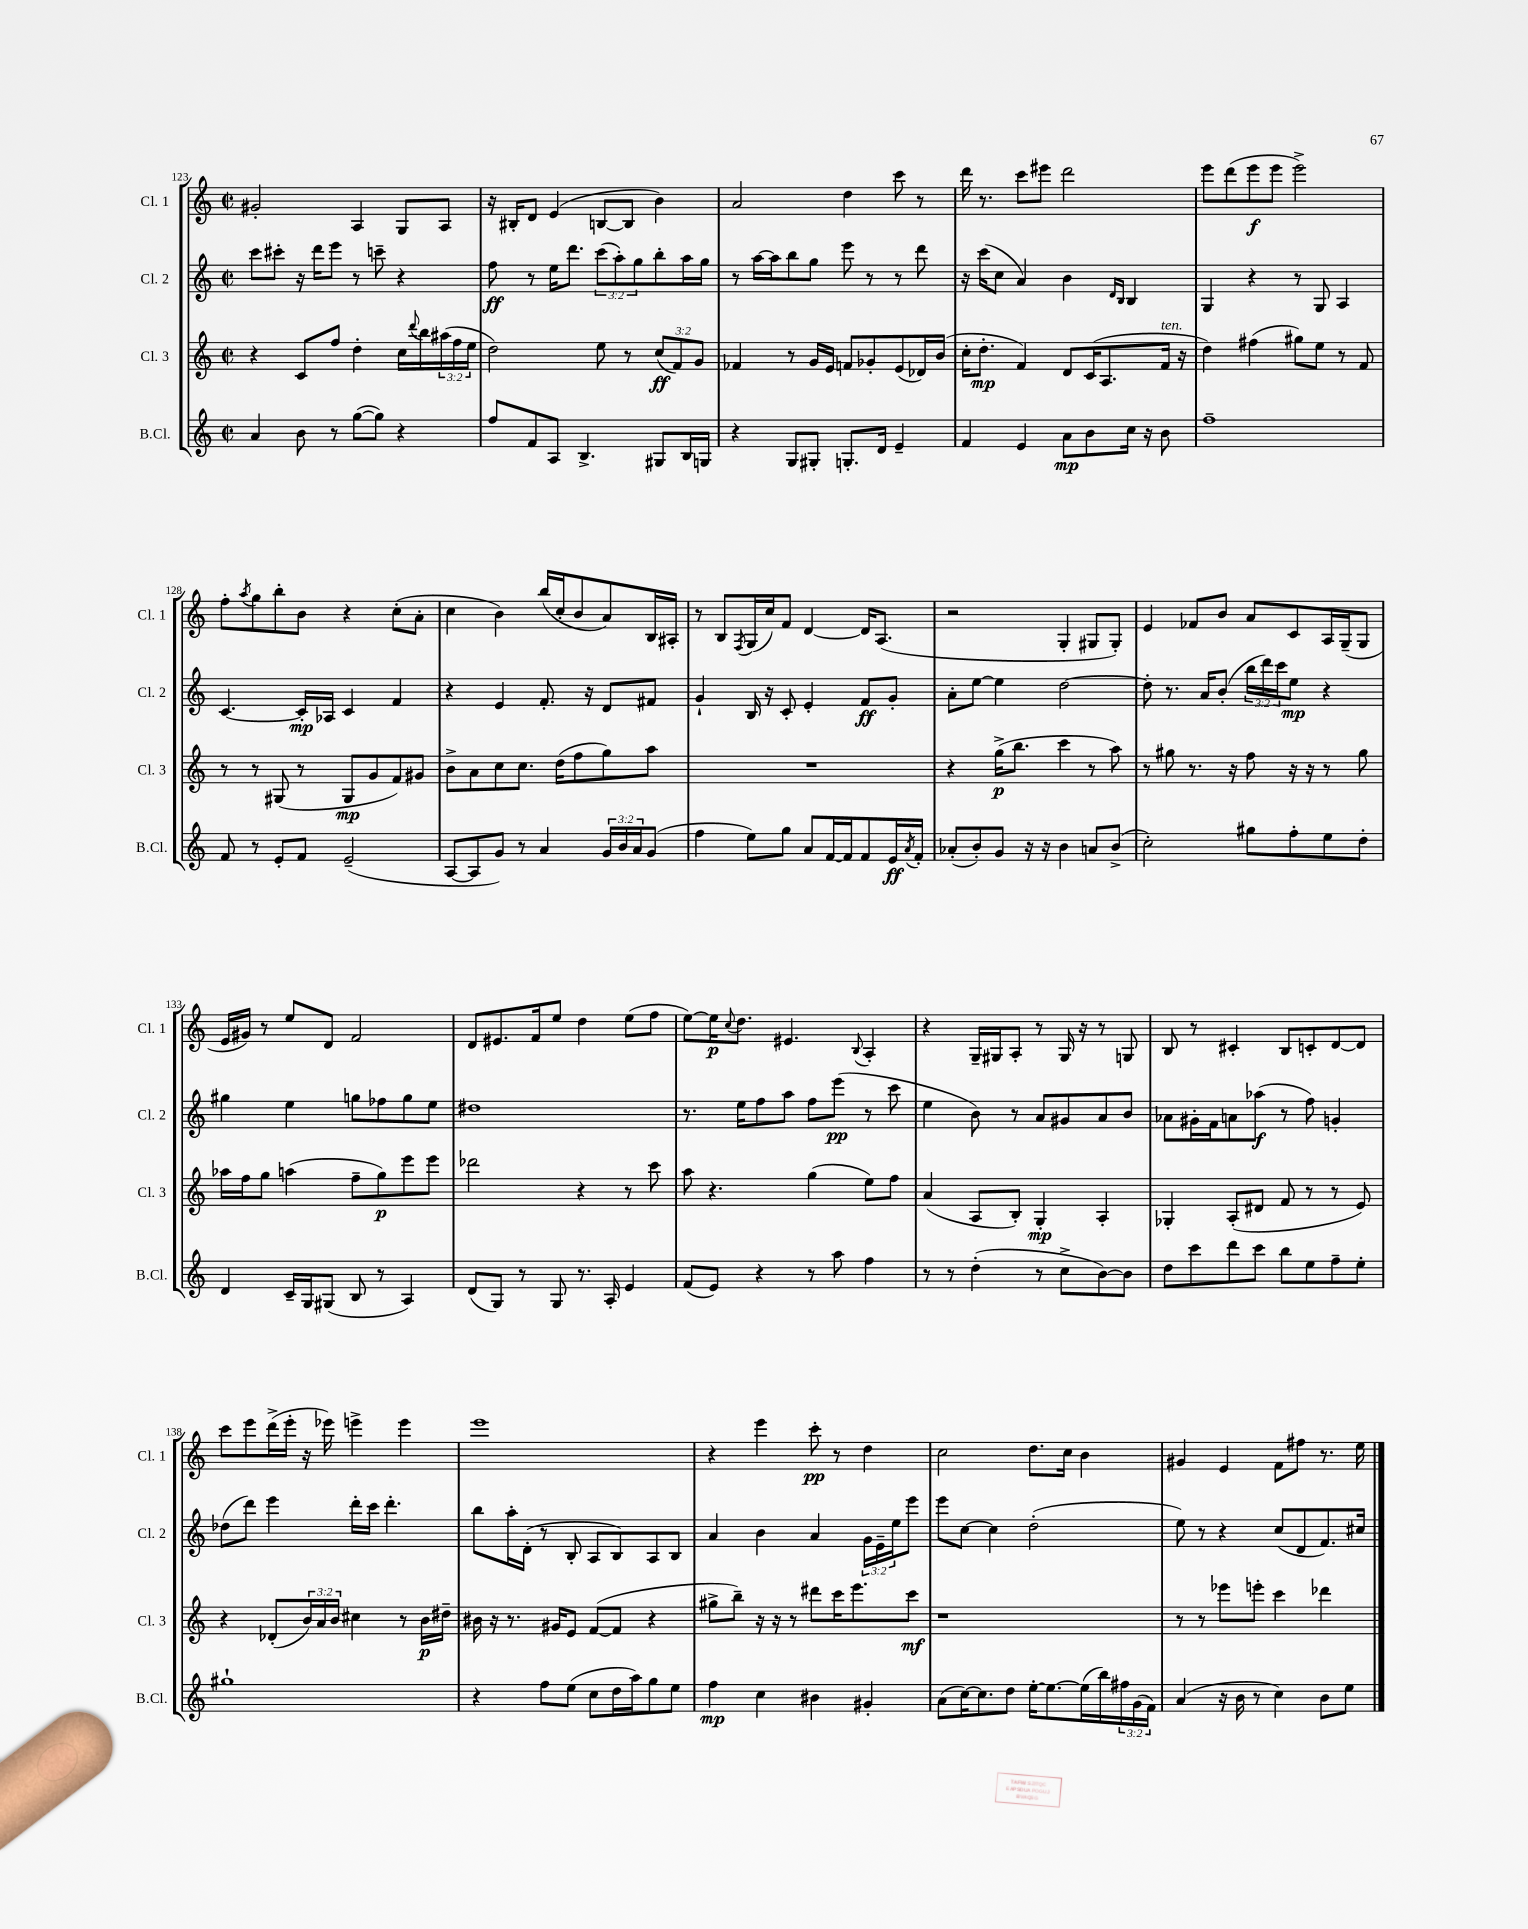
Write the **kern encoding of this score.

**kern	**dynam	**kern	**dynam	**kern	**dynam	**kern	**dynam
*part4	*part4	*part3	*part3	*part2	*part2	*part1	*part1
*staff4	*staff4	*staff3	*staff3	*staff2	*staff2	*staff1	*staff1
*I"B.Cl.	*	*I"Cl. 3	*	*I"Cl. 2	*	*I"Cl. 1	*
*I'B.Cl.	*	*I'Cl. 3	*	*I'Cl. 2	*	*I'Cl. 1	*
*clefG2	*	*clefG2	*	*clefG2	*	*clefG2	*
*k[]	*	*k[]	*	*k[]	*	*k[]	*
*M2/2	*	*M2/2	*	*M2/2	*	*M2/2	*
*met(c|)	*	*met(c|)	*	*met(c|)	*	*met(c|)	*
=123	=123	=123	=123	=123	=123	=123	=123
4a/	.	4r	.	8ccc\L	.	2g#X'/	.
.	.	.	.	8ccc#X'\J	.	.	.
8b\	.	8c/L	.	16r	.	.	.
.	.	.	.	16ddd\KL	.	.	.
8r	.	8ff/J	.	8eee\J	.	.	.
([8gg\L	.	4dd'\	.	8r	.	4A/	.
8gg\J])	.	.	.	8cccn~\	.	.	.
4r	.	16cc\LL	.	4r	.	8G/L	.
.	.	8qqddd/	.	.	.	.	.
.	.	16bb\	.	.	.	.	.
.	.	(24aa#X\	.	.	.	8A/J	.
.	.	24ff\	.	.	.	.	.
.	.	24ee\JJ	.	.	.	.	.
=124	=124	=124	=124	=124	=124	=124	=124
8ff/L	.	2dd\)	.	8ff\	ff	16r	.
.	.	.	.	.	.	16B#X'/KL	.
8f/	.	.	.	8r	.	8d/J	.
8A/J	.	.	.	16ee\KL	.	(4e/	.
.	.	.	.	8.ddd\J	.	.	.
4.B^/	.	.	.	.	.	.	.
.	.	8ee\	.	(12ccc\L	.	[8Bn/L	.
.	.	.	.	12aa'\)	.	.	.
.	.	8r	.	.	.	8B/J]	.
.	.	.	.	12gg\	.	.	.
8G#X/L	.	(12cc/L	ff	8bb'\	.	4b\)	.
.	.	12f/)	.	.	.	.	.
16B/L	.	.	.	16aa\L	.	.	.
.	.	12g/J	.	.	.	.	.
16Gn/JJ	.	.	.	16gg\JJ	.	.	.
=125	=125	=125	=125	=125	=125	=125	=125
4r	.	4f-X/	.	8r	.	2a/	.
.	.	.	.	[16aa\LL	.	.	.
.	.	.	.	16aa\J]	.	.	.
8G/L	.	8r	.	8bb\	.	.	.
8G#X'/J	.	16g/LL	.	8gg\J	.	.	.
.	.	16e/JJ	.	.	.	.	.
8.Gn'/L	.	8fn/L	.	8eee\	.	4dd\	.
.	.	8g-X'/	.	8r	.	.	.
16d/Jk	.	.	.	.	.	.	.
4e~/	.	(8e/	.	8r	.	8ccc\	.
.	.	16d-X/L)	.	8ddd\	.	8r	.
.	.	(16b/JJ	.	.	.	.	.
=126	=126	=126	=126	=126	=126	=126	=126
4f/	.	16cc'\KL	.	16r	.	16ddd\	.
.	.	8.dd'\J	mp	(16ccc\KL	.	8.r	.
.	.	.	.	8cc\J	.	.	.
4e/	.	4f/)	.	4a/)	.	8ccc\L	.
.	.	.	.	.	.	8eee#X\J	.
8a\L	mp	8d/L	.	4b\	.	2ddd\	.
8b\	.	(16c/K	.	.	.	.	.
.	.	8.A/	.	.	.	.	.
.	.	.	.	16qqd/LL	.	.	.
.	.	.	.	16qqB/JJ	.	.	.
16cc\Jk	.	.	.	4B/	.	.	.
16r	.	.	.	.	.	.	.
!	!	!LO:TX:a:i:t=ten.	!	!	!	!	!
8b\	.	16f/Jk	.	.	.	.	.
.	.	16r	.	.	.	.	.
=127	=127	=127	=127	=127	=127	=127	=127
1ff~	.	4dd\)	.	4G/	.	8eee\L	.
.	.	.	.	.	.	(8ddd\	.
.	.	(4ff#X\	.	4r	.	8eee\	f
.	.	.	.	.	.	8eee\J	.
.	.	8gg#X\L)	.	8r	.	2eee^\)	.
.	.	8ee\J	.	8G/	.	.	.
.	.	8r	.	4A/	.	.	.
.	.	8f/	.	.	.	.	.
!!LO:LB:g=z
=128	=128	=128	=128	=128	=128	=128	=128
8f/	.	8r	.	[4.c/	.	8ff'\L	.
.	.	.	.	.	.	8qaa/	.
8r	.	8r	.	.	.	8gg\	.
8e'/L	.	(8G#X/	.	.	.	8bb'\	.
8f/J	.	8r	.	16c'/LL]	mp	8b\J	.
.	.	.	.	16A-X/JJ	.	.	.
(2e~/	.	8G#/L	mp	4c/	.	4r	.
.	.	8g/	.	.	.	.	.
.	.	8f/)	.	4f/	.	(8cc'\L	.
.	.	8g#X/J	.	.	.	8a'\J	.
=129	=129	=129	=129	=129	=129	=129	=129
[8A/L	.	8b^\L	.	4r	.	4cc\	.
8A/]	.	8a\	.	.	.	.	.
8g/J)	.	8cc\	.	4e/	.	4b\)	.
8r	.	8.cc\J	.	.	.	.	.
4a/	.	.	.	8.f'/	.	(16bb/LL	.
.	.	(16dd\KL	.	.	.	16cc'/J	.
.	.	8ff\	.	.	.	8b/	.
.	.	.	.	16r	.	.	.
24g/LL	.	8gg\)	.	8d/L	.	8a/)	.
24b/	.	.	.	.	.	.	.
24a/J	.	.	.	.	.	.	.
(8g/J	.	8aa\J	.	8f#X/J	.	16B/L	.
.	.	.	.	.	.	16A#X'/JJ	.
=130	=130	=130	=130	=130	=130	=130	=130
4ff\	.	1r	.	4g`/	.	8r	.
.	.	.	.	.	.	8B/L	.
.	.	.	.	.	.	8qF/	.
8ee\L)	.	.	.	16B/	.	(16G/L	.
.	.	.	.	16r	.	16cc/J)	.
8gg\J	.	.	.	8c'/	.	8f/J	.
8a/L	.	.	.	4e'/	.	[4d/	.
[16f/L	.	.	.	.	.	.	.
16f/J]	.	.	.	.	.	.	.
8f/	.	.	.	8f/L	ff	16d/KL]	.
.	.	.	.	.	.	(8.A/J	.
16e/L	ff	.	.	8g'/J	.	.	.
8qa/	.	.	.	.	.	.	.
16f'/JJ	.	.	.	.	.	.	.
=131	=131	=131	=131	=131	=131	=131	=131
(8a-X'/L	.	4r	.	8a'\L	.	2r	.
8b'/)	.	.	.	[8ee\J	.	.	.
8g/J	.	(16gg^\KL	p	4ee\]	.	.	.
.	.	8.bb\J	.	.	.	.	.
16r	.	.	.	.	.	.	.
16r	.	.	.	.	.	.	.
4b\	.	4ccc\	.	[2dd\	.	4G'/	.
8an/L	.	8r	.	.	.	8G#X/L	.
(8b^/J	.	8aa\)	.	.	.	8G#'/J)	.
=132	=132	=132	=132	=132	=132	=132	=132
2cc'\)	.	8r	.	8dd'\]	.	4e/	.
.	.	8gg#X\	.	8.r	.	.	.
.	.	8.r	.	.	.	8f-X/L	.
.	.	.	.	16a/KL	.	.	.
.	.	.	.	(8b'/J	.	8b/J	.
.	.	16r	.	.	.	.	.
8gg#X\L	.	8ff\	.	24bb\LL	.	8a/L	.
.	.	.	.	24ddd\)	.	.	.
.	.	.	.	24ccc\J	.	.	.
8ff'\	.	16r	.	8ee\J	mp	8c/	.
.	.	16r	.	.	.	.	.
8ee\	.	8r	.	4r	.	16A/L	.
.	.	.	.	.	.	(16G~/J	.
8dd'\J	.	8gg#\	.	.	.	8G/J	.
!!LO:LB:g=z
=133	=133	=133	=133	=133	=133	=133	=133
4d/	.	16aa-X\LL	.	4gg#X\	.	16e/LL	.
.	.	16ff\J	.	.	.	16g#X/JJ)	.
.	.	8gg\J	.	.	.	8r	.
16c~/LL	.	(4aan\	.	4ee\	.	8ee/L	.
16G/J	.	.	.	.	.	.	.
(8G#X/J	.	.	.	.	.	8d/J	.
8B/	.	8ff~\L	.	8ggn\L	.	2f/	.
8r	.	8gg\)	p	8ff-X\	.	.	.
4A/)	.	8eee\	.	8gg\	.	.	.
.	.	8eee\J	.	8ee\J	.	.	.
=134	=134	=134	=134	=134	=134	=134	=134
(8d/L	.	2ddd-X\	.	1dd#X	.	8d/L	.
8G/J)	.	.	.	.	.	8.e#X/	.
8r	.	.	.	.	.	.	.
.	.	.	.	.	.	16f/k	.
8G/	.	.	.	.	.	8ee/J	.
8.r	.	4r	.	.	.	4dd\	.
16A'/	.	.	.	.	.	.	.
4e/	.	8r	.	.	.	(8ee\L	.
.	.	8ccc\	.	.	.	8ff\J	.
=135	=135	=135	=135	=135	=135	=135	=135
(8f/L	.	8aa\	.	8.r	.	[8ee\L)	.
8e/J)	.	4.r	.	.	.	16ee\K]	p
.	.	.	.	.	.	8qqcc/	.
.	.	.	.	16ee\KL	.	8.dd\J	.
4r	.	.	.	8ff\	.	.	.
.	.	.	.	8aa\J	.	4.e#X/	.
8r	.	(4gg\	.	8ff\L	.	.	.
8aa\	.	.	.	(8eee\J	pp	.	.
.	.	.	.	.	.	8qqB/	.
4ff\	.	8ee\L)	.	8r	.	4A'/	.
.	.	8ff\J	.	8ccc\	.	.	.
=136	=136	=136	=136	=136	=136	=136	=136
8r	.	(4a/	.	4ee\	.	4r	.
8r	.	.	.	.	.	.	.
(4dd'\	.	8A/L	.	8b\)	.	16G~/LL	.
.	.	.	.	.	.	16G#X/J	.
.	.	8B'/J)	.	8r	.	8A'/J	.
8r	.	4G'/	mp	8a/L	.	8r	.
8cc^\L	.	.	.	8g#X/	.	16G#/	.
.	.	.	.	.	.	16r	.
[8b\)	.	4A'/	.	8a/	.	8r	.
8b\J]	.	.	.	8b/J	.	8Gn/	.
=137	=137	=137	=137	=137	=137	=137	=137
8dd\L	.	4G-X'/	.	8a-X\L	.	8B/	.
8ccc\	.	.	.	16g#X'\L	.	8r	.
.	.	.	.	16f\J	.	.	.
8ddd\	.	(8A'/L	.	8an\	.	4c#X'/	.
8ccc\J	.	8d#X/J	.	(8aa-X\J	f	.	.
8bb\L	.	8f/	.	8r	.	8B/L	.
8ee\	.	8r	.	8ff\)	.	8cn'/	.
8ff~\	.	8r	.	4gn'/	.	[8d/	.
8ee'\J	.	8e/)	.	.	.	8d/J]	.
!!LO:LB:g=z
=138	=138	=138	=138	=138	=138	=138	=138
1gg#X`	.	4r	.	(8dd-X\L	.	8ccc\L	.
.	.	.	.	8ddd\J)	.	8eee\	.
.	.	(8d-X'/L	.	4eee\	.	(16ddd^\L	.
.	.	.	.	.	.	16eee'\JJ	.
.	.	24b/L)	.	.	.	16r	.
.	.	24a/	.	.	.	.	.
.	.	.	.	.	.	16eee-X\)	.
.	.	24b/JJ	.	.	.	.	.
.	.	4cc#X\	.	16ddd'\LL	.	4eeen^\	.
.	.	.	.	16ccc\JJ	.	.	.
.	.	.	.	4.ddd'\	.	.	.
.	.	8r	.	.	.	4eee\	.
.	.	16b\LL	p	.	.	.	.
.	.	16dd#X~\JJ	.	.	.	.	.
=139	=139	=139	=139	=139	=139	=139	=139
4r	.	16b#X\	.	8bb\L	.	1eee	.
.	.	16r	.	.	.	.	.
.	.	8.r	.	16aa'\L	.	.	.
.	.	.	.	(16d'\JJ	.	.	.
8ff\L	.	.	.	8r	.	.	.
.	.	16g#X/KL	.	.	.	.	.
(8ee\J	.	8e/J	.	8B'/	.	.	.
8cc\L	.	([8f/L	.	8A/L	.	.	.
16dd\L	.	8f/J]	.	8B/)	.	.	.
16aa\J)	.	.	.	.	.	.	.
8gg\	.	4r	.	8A/	.	.	.
8ee\J	.	.	.	8B/J	.	.	.
=140	=140	=140	=140	=140	=140	=140	=140
4ff\	mp	8gg#X^\L	.	4a/	.	4r	.
.	.	8bb~\J)	.	.	.	.	.
4cc\	.	16r	.	4b\	.	4eee\	.
.	.	16r	.	.	.	.	.
.	.	8r	.	.	.	.	.
4b#X\	.	8ddd#X\L	.	4a/	.	8ccc'\	pp
.	.	16ccc\K	.	.	.	8r	.
.	.	8.eee\	.	.	.	.	.
4g#X'/	.	.	.	24g\LL	.	4dd\	.
.	.	.	.	24e~\	.	.	.
.	.	.	.	24ee\J	.	.	.
.	.	8ccc\J	mf	8eee\J	.	.	.
=141	=141	=141	=141	=141	=141	=141	=141
(8a\L	.	1r	.	8eee\L	.	2cc\	.
[16cc\K)	.	.	.	[8cc\J	.	.	.
8.cc\]	.	.	.	.	.	.	.
.	.	.	.	4cc\]	.	.	.
8dd\J	.	.	.	.	.	.	.
[16ee'\KL	.	.	.	(2dd'\	.	8.dd\L	.
8.ee\_	.	.	.	.	.	.	.
.	.	.	.	.	.	16cc\Jk	.
(16ee\L]	.	.	.	.	.	4b\	.
16bb\)	.	.	.	.	.	.	.
24ff#X\	.	.	.	.	.	.	.
(24g\	.	.	.	.	.	.	.
24f\JJ)	.	.	.	.	.	.	.
=142	=142	=142	=142	=142	=142	=142	=142
(4a/	.	8r	.	8ee\)	.	4g#X/	.
.	.	8r	.	8r	.	.	.
16r	.	8eee-X\L	.	4r	.	4e/	.
16b\	.	.	.	.	.	.	.
8r	.	8eeen'\J	.	.	.	.	.
4cc\)	.	4ccc\	.	(8cc/L	.	8f\L	.
.	.	.	.	8d/	.	8ff#X\J	.
8b\L	.	4ddd-X\	.	8.f/)	.	8.r	.
8ee\J	.	.	.	.	.	.	.
.	.	.	.	16cc#X/Jk	.	16ee\	.
==	==	==	==	==	==	==	==
*-	*-	*-	*-	*-	*-	*-	*-
